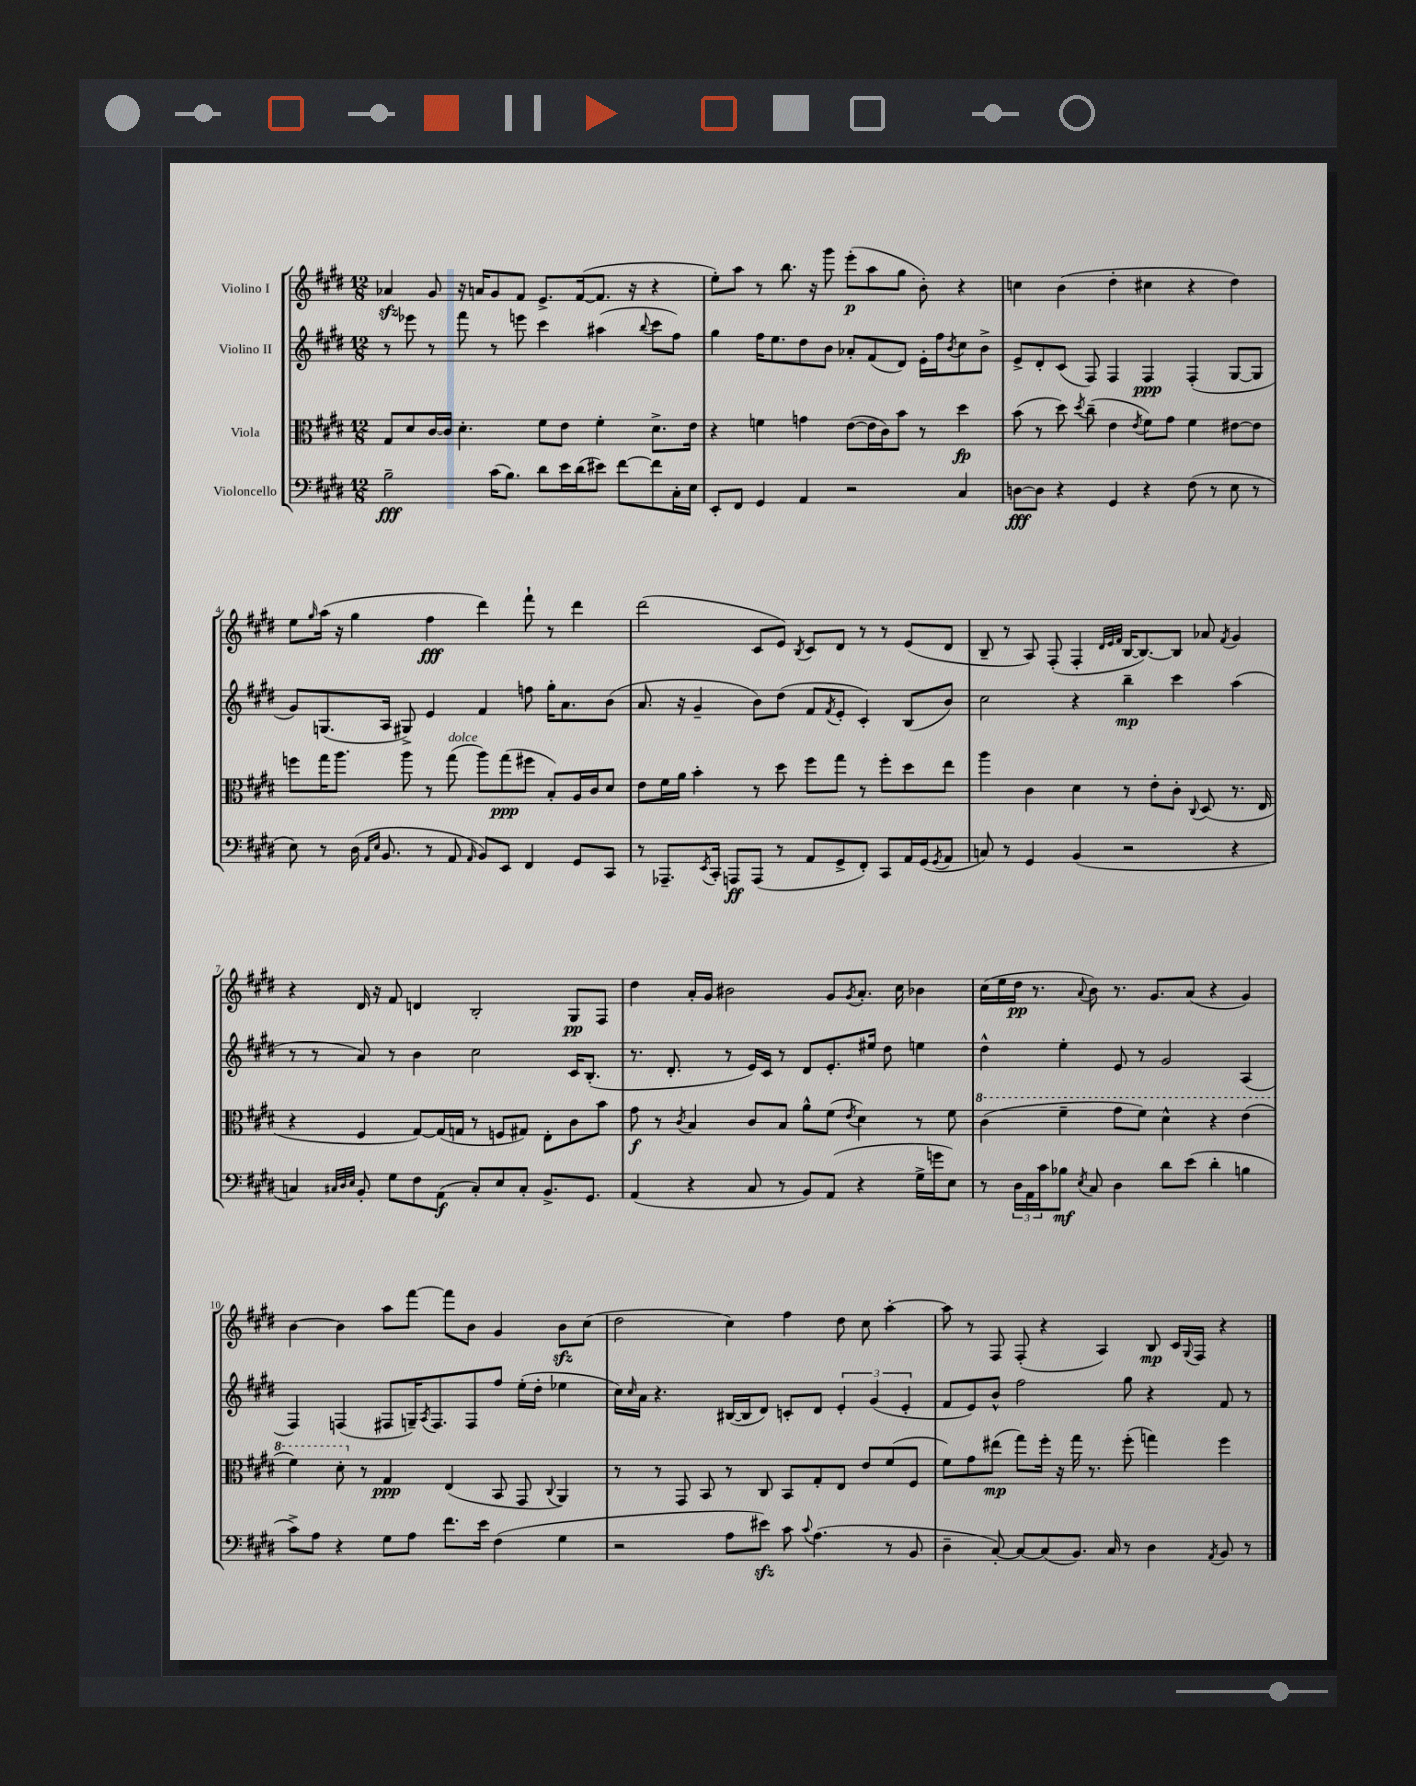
<<
\new StaffGroup <<
\new Staff = "s0" \with { instrumentName = "Violino I" } {
    \clef treble \key e \major \numericTimeSignature \time 12/8
    aes'4\sfz gis'8 r16 a'16 gis'8 fis'8 e'8.-> fis'16~( fis'8. r16 r4 |
    e''8-.) a''8 r8 b''8. r16 gis'''8 e'''8-.\p( a''8 gis''8 b'8-.) r4 |
    c''4 b'4( dis''4-. cis''4 r4 dis''4) |
    e''8 \grace { gis''16 } a''16( r16 gis''4 fis''4\fff dis'''4) fis'''8-! r8 dis'''4 |
    dis'''2( cis'8 e'8) \acciaccatura { b8 } cis'8 dis'8 r8 r8 e'8( dis'8 |
    b8-- r8 a8) fis8-.( fis4-. \grace { dis'32 e'32 fis'32 } b16~ b8.~) b8 aes'8 \acciaccatura { fis'8 } gis'4 |
    r4 dis'16 r16 fis'8 d'4 b2-. gis8\pp fis8 |
    dis''4 a'16-. gis'16 bis'2 gis'8 \acciaccatura { gis'8 } a'8.-. cis''16 bes'4 |
    cis''16( e''16 dis''16\pp r8. \appoggiatura { a'8 } b'8) r8. gis'8. a'8( r4 gis'4) |
    b'4~ b'4 a''8 fis'''8~ fis'''8 b'8 gis'4 b'8\sfz cis''8( |
    dis''2 cis''4) fis''4 dis''8 cis''8 a''4~-. |
    a''8 r8 fis8 fis8-.( r4 a4) b8\mp cis'16 \appoggiatura { gis8 } fis16 r4 \bar "|." |
}
\new Staff = "s1" \with { instrumentName = "Violino II" } {
    \clef treble \key e \major \numericTimeSignature \time 12/8
    r8 ees'''8 r8 fis'''8 r8 e'''8 cis'''4 ais''4( \appoggiatura { b''8 } cis'''8 fis''8) |
    gis''4 fis''16 e''8. dis''8 b'8 aes'8-. fis'8( dis'8) e'16-. fis''16 \acciaccatura { b'8 } cis''8 b'8-> |
    e'8-> dis'8-. cis'8( fis8) fis4 fis4\ppp fis4-.( gis8~ gis8 |
    gis'8) g8.( a16 gis8->) e'4 fis'4 f''8 gis''16-. a'8. b'8( |
    a'8. r16 gis'4-- b'8) dis''8( fis'8 \acciaccatura { fis'8 } e'8-. cis'4-.) b8( b'8) |
    cis''2 r4 b''4--\mp cis'''4 a''4( |
    r8 r8 a'8) r8 b'4 cis''2 cis'16 b8.-.( |
    r8. dis'8.-. r8 e'16) cis'16 r8 dis'8 e'8.-. eis''16 dis''8 e''4 |
    dis''4-^ e''4-. e'8 r8 gis'2 a4( |
    fis4) f4( fis8 g16--) \acciaccatura { a8 } fis8. fis8 fis''8 e''16-.( dis''16-. ees''4 |
    cis''16) \grace { cis''16 } a'16 r4. bis16~( bis16 dis'8) c'8-. dis'8 \tuplet 3/2 { e'4-. gis'4( e'4-. } |
    fis'8 e'8) b'8-^ fis''2 gis''8 r4 fis'8 r8 \bar "|." |
}
\new Staff = "s2" \with { instrumentName = "Viola" } {
    \clef alto \key e \major \numericTimeSignature \time 12/8
    gis8 dis'8 cis'16~ cis'16 dis'4.-. fis'8 e'8 fis'4-. dis'8.-> e'16 |
    r4 f'4 g'4 e'8~( e'16 cis'16) b'8 r8 dis''4\fp |
    b'8( r8 dis''8) \acciaccatura { dis''8 } cis''8--( e'4 \acciaccatura { e'8 } fis'8) gis'8 fis'4 eis'8~ eis'8 |
    f''8 gis''16 a''8. a''8 r8 gis''8^\markup { \italic "dolce" }( a''8) gis''8\ppp( fis''8 b8-.) a16 cis'16 dis'8 |
    e'8 fis'16 a'16 b'4-. r8 dis''8 fis''8 gis''8 r8 fis''8-. dis''8 e''8 |
    a''4 cis'4 dis'4 r8 e'8-. cis'8-. \appoggiatura { cis8 } dis8( r8. e16 |
    r4 fis4 gis8~) gis16( g16 r8 f8 gis8) e8-. cis'8 b'8 |
    gis'8\f r8 \acciaccatura { cis'8 } b4 cis'8 b8 a'8-^ fis'8( \acciaccatura { e'8 } dis'4) r8 fis'8 |
    \ottava #1 cis''4( fis''4-- gis''8 fis''8) dis''4-^ r4 e''4( |
    fis''4) dis''8-. \ottava #0 r8 gis4\ppp e4( b,8 gis,8 \appoggiatura { cis8 } a,4) |
    r8 r8 gis,8 b,8 r8 cis8 b,8 gis8-. e8 e'8 fis'8( fis8 |
    fis'8) gis'8 eis''8\mp( gis''8) fis''16-. r16 gis''16 r8. fis''8-.( g''4) fis''4 \bar "|." |
}
\new Staff = "s3" \with { instrumentName = "Violoncello" } {
    \clef bass \key e \major \numericTimeSignature \time 12/8
    b2--\fff cis'16( b8.) dis'8 e'16 dis'16( eis'8) fis'8~ fis'8 cis16-. e16 |
    e,8-. fis,8 gis,4 a,4 r2 cis4 |
    d8~\fff d8 r4 gis,4 r4 fis8( r8 e8 r8 |
    e8) r8 dis16( \grace { a,16 e16 } b,8. r8 a,8 \grace { a,16 } b,8) e,8 fis,4 gis,8 cis,8 |
    r8 aes,,8.-- \acciaccatura { e,8 } cis,16-. a,,8\ff a,,8( r8 a,8 gis,8-> fis,8-.) cis,8 a,16 gis,16( \acciaccatura { gis,8 } a,8 |
    c8) r8 gis,4 b,4( r2 r4 |
    c4) \grace { cis32 dis32 e32 } b,8-. gis8 fis8 a,8\f( cis8-.) e8 cis8-. b,8.-> gis,8. |
    a,4( r4 cis8 r8 b,8) a,8( r4 gis16-> g'16 e8) |
    r8 \tuplet 3/2 { dis16 a,16 cis'16 } bes8\mf \acciaccatura { e8 } cis8 dis4 dis'8 e'8( dis'4-. b4 |
    cis'8->) a8 r4 gis8 a8 fis'8. e'16 fis4( gis4 |
    r2 a8 eis'8\sfz) cis'8 \appoggiatura { cis'8 } a4.( r8 b,8 |
    dis4-- cis8~-.) cis8~ cis8( b,8.) cis16 r8 dis4 \acciaccatura { a,8 } b,8 r8 \bar "|." |
}
>>
>>
